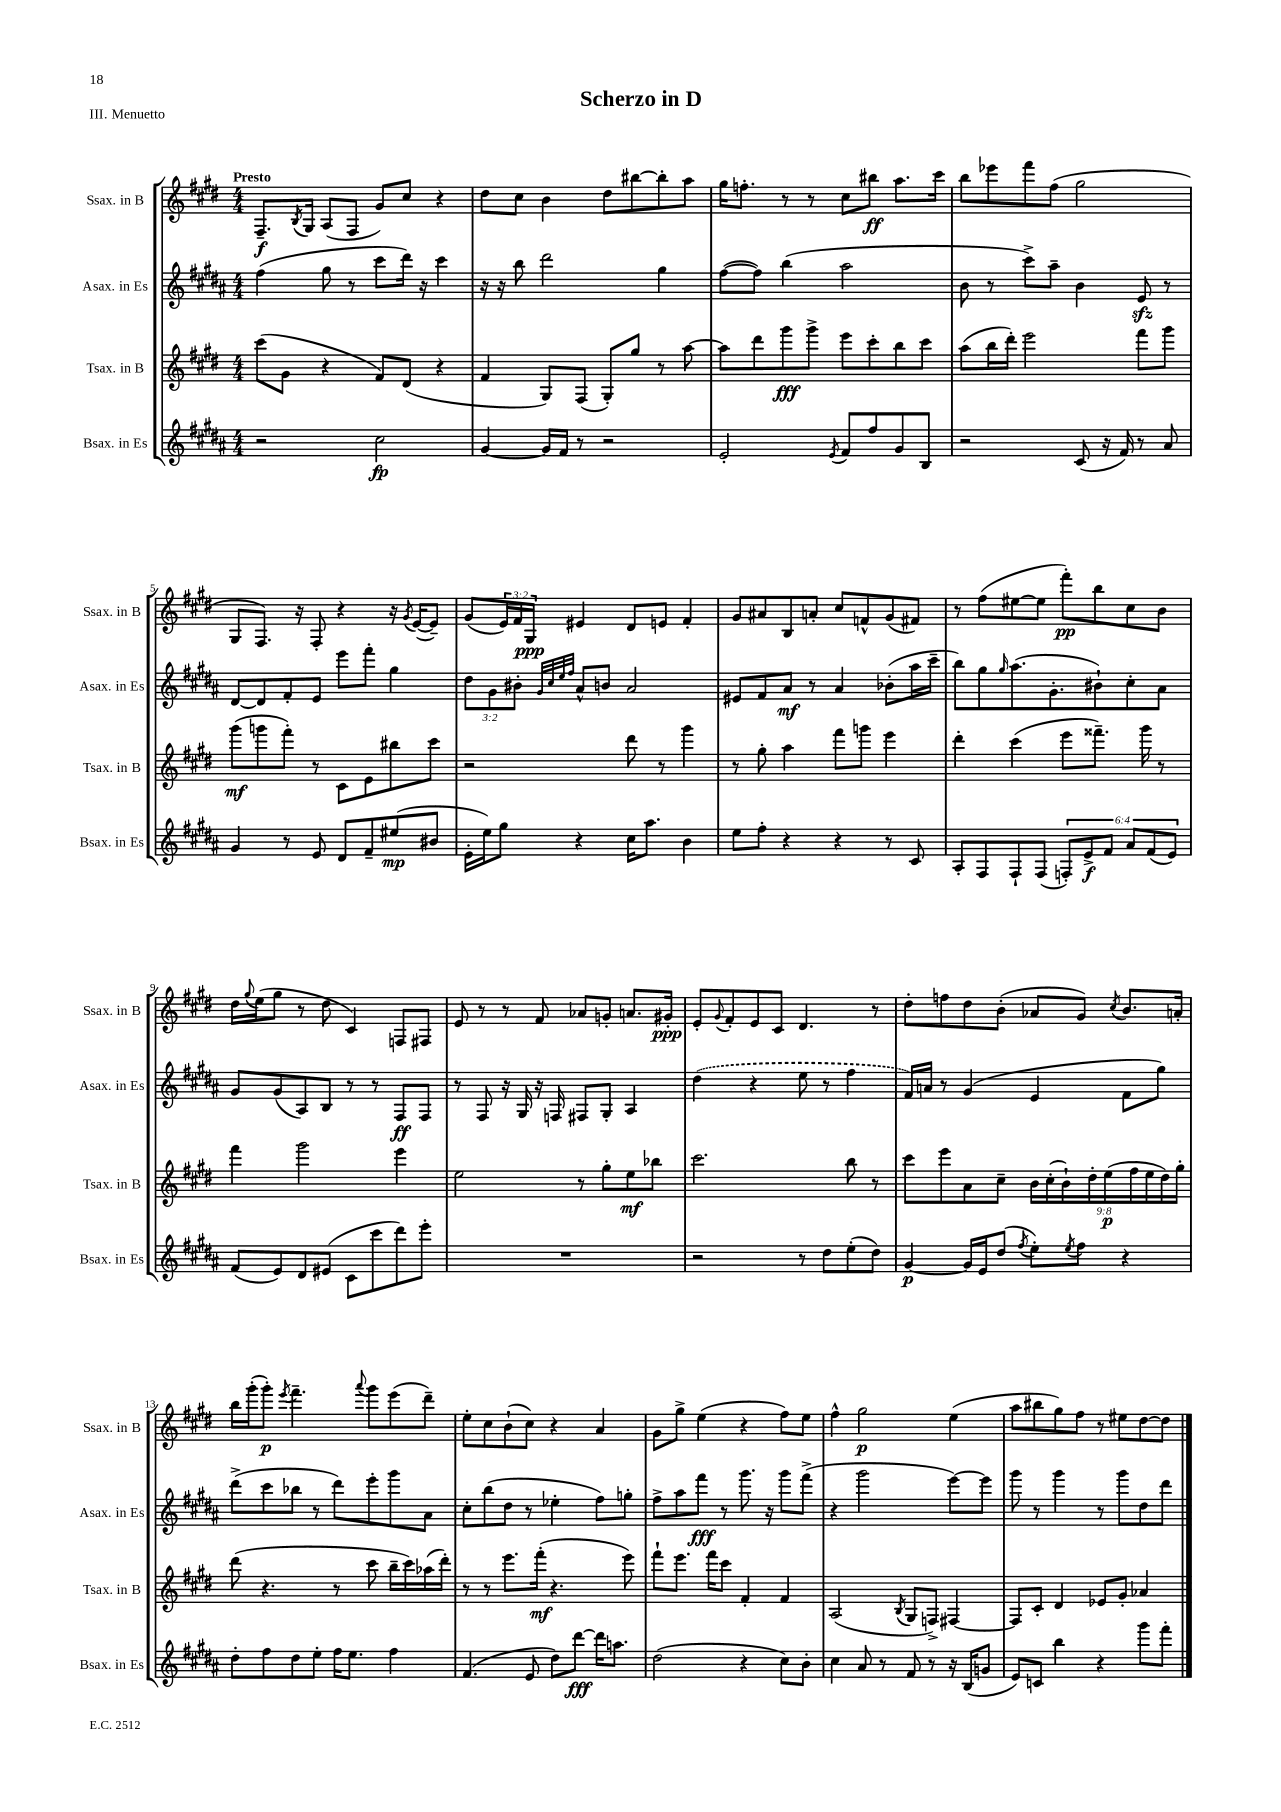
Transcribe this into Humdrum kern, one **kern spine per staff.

**kern	**dynam	**kern	**dynam	**kern	**dynam	**kern	**dynam
*part4	*part4	*part3	*part3	*part2	*part2	*part1	*part1
*staff4	*staff4	*staff3	*staff3	*staff2	*staff2	*staff1	*staff1
*I"Bsax. in Es	*	*I"Tsax. in B	*	*I"Asax. in Es	*	*I"Ssax. in B	*
*I'Bsax. in Es	*	*I'Tsax. in B	*	*I'Asax. in Es	*	*I'Ssax. in B	*
*clefG2	*	*clefG2	*	*clefG2	*	*clefG2	*
*k[f#c#g#d#a#]	*	*k[f#c#g#d#]	*	*k[f#c#g#d#a#]	*	*k[f#c#g#d#]	*
*M4/4	*	*M4/4	*	*M4/4	*	*M4/4	*
=1	=1	=1	=1	=1	=1	=1	=1
!	!	!	!	!	!	!LO:TX:a:B:t=Presto	!
2r	.	(8ccc#\L	.	(4ff#\	.	8.F#~/L	f
.	.	8g#\J	.	.	.	.	.
.	.	.	.	.	.	8qB/	.
.	.	.	.	.	.	16G#/Jk	.
.	.	4r	.	8gg#\	.	(8A/L	.
.	.	.	.	8r	.	8F#/J	.
2cc#\	fp	8f#/L)	.	8ccc#\L	.	8g#/L)	.
.	.	(8d#/J	.	16ddd#\Jk)	.	8cc#/J	.
.	.	.	.	16r	.	.	.
.	.	4r	.	4ccc#\	.	4r	.
=2	=2	=2	=2	=2	=2	=2	=2
[4g#/	.	4f#/	.	16r	.	8dd#\L	.
.	.	.	.	16r	.	.	.
.	.	.	.	8bb\	.	8cc#\J	.
16g#/LL]	.	8G#/L)	.	2ddd#\	.	4b\	.
16f#/JJ	.	.	.	.	.	.	.
8r	.	(8F#/J	.	.	.	.	.
2r	.	8G#'/L)	.	.	.	8dd#\L	.
.	.	8gg#/J	.	.	.	[8bb#X\	.
.	.	8r	.	4gg#\	.	8bb#'\]	.
.	.	[8aa\	.	.	.	8aa\J	.
=3	=3	=3	=3	=3	=3	=3	=3
2e'/	.	8aa\L]	.	([8ff#\L	.	16gg#\KL	.
.	.	.	.	.	.	8.ffn'\J	.
.	.	8ddd#\	.	8ff#\J])	.	.	.
.	.	8ggg#\	fff	(4bb\	.	8r	.
.	.	8ggg#^\J	.	.	.	8r	.
8qe/	.	.	.	.	.	.	.
8f#/L	.	8eee\L	.	2aa#\	.	8cc#\L	.
8ff#/	.	8ccc#'\	.	.	.	8bb#X\J	ff
8g#/	.	8bb\	.	.	.	8.aa\L	.
8B/J	.	8ccc#\J	.	.	.	.	.
.	.	.	.	.	.	16ccc#\Jk	.
=4	=4	=4	=4	=4	=4	=4	=4
2r	.	(8aa\L	.	8b\	.	8bb\L	.
.	.	16bb\L	.	8r	.	8eee-X\	.
.	.	16ddd#'\JJ)	.	.	.	.	.
.	.	2eee\	.	8ccc#^\L)	.	8fff#\	.
.	.	.	.	8aa#~\J	.	(8ff#\J	.
(8c#/	.	.	.	4b\	.	2gg#\	.
16r	.	.	.	.	.	.	.
16f#/)	.	.	.	.	.	.	.
8r	.	8fff#\L	.	8ezz/	.	.	.
8a#/	.	8ggg#\J	.	8r	.	.	.
!!LO:LB:g=z
=5	=5	=5	=5	=5	=5	=5	=5
4g#/	.	(8ggg#\L	mf	[8d#/L	.	8G#/L	.
.	.	8gggn\	.	8d#/]	.	8.F#/J)	.
8r	.	8fff#'\J)	.	8f#'/	.	.	.
.	.	.	.	.	.	16r	.
8e/	.	8r	.	8e/J	.	8F#'/	.
8d#/L	.	8c#\L	.	8eee\L	.	4r	.
8f#~/	.	8e\	.	8fff#'\J	.	.	.
(8ee#X/	mp	8bb#X\	.	4gg#\	.	16r	.
.	.	.	.	.	.	8qg#/	.
.	.	.	.	.	.	([16e/KL	.
8b#X/J	.	8ccc#\J	.	.	.	8e~/J])	.
=6	=6	=6	=6	=6	=6	=6	=6
16e'\LL	.	2r	.	12dd#\L	.	(8g#/L	.
16ee\J)	.	.	.	.	.	.	.
.	.	.	.	12g#\	.	.	.
8gg#\J	.	.	.	.	.	24e/L)	.
.	.	.	.	12b#X'\J	.	24f#/	.
.	.	.	.	.	.	24G#/JJ	ppp
.	.	.	.	32qqg#/LLL	.	.	.
.	.	.	.	32qqcc#/	.	.	.
.	.	.	.	32qqee/	.	.	.
.	.	.	.	32qqff#/JJJ	.	.	.
4r	.	.	.	8a#^^/L	.	4e#X/	.
.	.	.	.	8bn/J	.	.	.
16cc#\KL	.	8ddd#\	.	2a#/	.	8d#/L	.
8.aa#\J	.	.	.	.	.	.	.
.	.	8r	.	.	.	8en/J	.
4b\	.	4ggg#\	.	.	.	4f#'/	.
=7	=7	=7	=7	=7	=7	=7	=7
8ee\L	.	8r	.	8e#X/L	.	8g#/L	.
8ff#'\J	.	8gg#'\	.	8f#/	.	8a#X/	.
4r	.	4aa\	.	8a#/J	mf	8B/	.
.	.	.	.	8r	.	8an'/J	.
4r	.	8fff#\L	.	4a#/	.	8cc#/L	.
.	.	8gggn\J	.	.	.	8fn^^/	.
8r	.	4eee\	.	(8b-X'\L	.	(8g#/	.
8c#/	.	.	.	16aa#\L	.	8f#X/J)	.
.	.	.	.	16ccc#~\JJ	.	.	.
=8	=8	=8	=8	=8	=8	=8	=8
8A#'/L	.	4ddd#'\	.	8bb\L)	.	8r	.
8F#/	.	.	.	8gg#\	.	(8ff#\L	.
.	.	.	.	16qqgg#/	.	.	.
8F#`/	.	(4ccc#\	.	(8.aa#\	.	[8ee#X\	.
(8F#/J	.	.	.	.	.	8ee#\J]	.
.	.	.	.	8.g#'\	.	.	.
12Fn'/L)	.	8eee\L	.	.	.	8fff#'\L)	pp
12e^/	f	.	.	.	.	.	.
.	.	8.fff##X~\J)	.	8b#X`\)	.	8bb\	.
12f#/J	.	.	.	.	.	.	.
12a#/L	.	.	.	8cc#'\	.	8cc#\	.
.	.	16ggg#\	.	.	.	.	.
(12f#/	.	.	.	.	.	.	.
.	.	8r	.	8a#\J	.	8b\J	.
12e/J)	.	.	.	.	.	.	.
!!LO:LB:g=z
=9	=9	=9	=9	=9	=9	=9	=9
(8f#/L	.	4fff#\	.	8g#/L	.	16dd#\LL	.
.	.	.	.	.	.	8qqgg#/	.
.	.	.	.	.	.	(16ee\J	.
8e/)	.	.	.	(8g#/	.	8gg#\J	.
8d#/	.	2ggg#\	.	8A#/)	.	8r	.
(8e#X/J	.	.	.	8B/J	.	8dd#\	.
8c#\L	.	.	.	8r	.	4c#/)	.
8ccc#\	.	.	.	8r	.	.	.
8ddd#\)	.	4eee\	.	8F#/L	ff	8Fn/L	.
8eee'\J	.	.	.	8F#/J	.	8F#X/J	.
=10	=10	=10	=10	=10	=10	=10	=10
1r	.	2ee\	.	8r	.	8e/	.
.	.	.	.	8F#/	.	8r	.
.	.	.	.	16r	.	8r	.
.	.	.	.	16G#/	.	.	.
.	.	.	.	16r	.	8f#/	.
.	.	.	.	16Fn/	.	.	.
.	.	8r	.	8F#X/L	.	8a-X/L	.
.	.	8gg#'\L	.	8G#'/J	.	8gn'/J	.
.	.	8ee\	mf	4A#/	.	8.an/L	.
.	.	8bb-X\J	.	.	.	.	.
.	.	.	.	.	.	16g#X'/Jk	ppp
=11	=11	=11	=11	=11	=11	=11	=11
2r	.	2.ccc#\	.	(4dd#\	.	8e'/L	.
.	.	.	.	.	.	8qqg#/	.
.	.	.	.	.	.	8f#'/	.
.	.	.	.	4r	.	8e/	.
.	.	.	.	.	.	8c#/J	.
8r	.	.	.	8ee\	.	4.d#/	.
8dd#\L	.	.	.	8r	.	.	.
(8ee'\	.	8bb\	.	4ff#\	.	.	.
8dd#\J)	.	8r	.	.	.	8r	.
=12	=12	=12	=12	=12	=12	=12	=12
[4g#/	p	8ccc#\L	.	16f#/LL)	.	8dd#'\L	.
.	.	.	.	16an/JJ	.	.	.
.	.	8eee\	.	8r	.	8ffn\	.
16g#/LL]	.	8a\	.	(4g#/	.	8dd#\	.
16e/J	.	.	.	.	.	.	.
(8dd#/J	.	8cc#~\J	.	.	.	(8b'\J	.
8qff#/	.	.	.	.	.	.	.
8ee'\L)	.	18b\LL	.	4e/	.	8a-X/L	.
.	.	(18cc#'\	.	.	.	.	.
.	.	18b`\)	.	.	.	.	.
8qee/	.	.	.	.	.	.	.
8ff#\J	.	.	.	.	.	8g#/J)	.
.	.	18dd#'\	.	.	.	.	.
.	.	(18ee\	p	.	.	.	.
.	.	.	.	.	.	8qcc#/	.
4r	.	.	.	8f#\L	.	8.b/L	.
.	.	18ff#\	.	.	.	.	.
.	.	18ee\	.	.	.	.	.
.	.	.	.	8gg#\J)	.	.	.
.	.	18dd#\)	.	.	.	.	.
.	.	.	.	.	.	16an'/Jk	.
.	.	18gg#'\JJ	.	.	.	.	.
!!LO:LB:g=z
=13	=13	=13	=13	=13	=13	=13	=13
8dd#'\L	.	(8ddd#\	.	(8ddd#^\L	.	16bb\LL	.
.	.	.	.	.	.	(16ggg#'\J	.
8ff#\	.	4.r	.	8ccc#\	.	8ggg#'\J)	p
.	.	.	.	.	.	8qeee/	.
8dd#\	.	.	.	8bb-X\J	.	4.fff#~\	.
8ee'\J	.	.	.	8r	.	.	.
16ff#\KL	.	8r	.	8ddd#\L)	.	.	.
8.ee\J	.	.	.	.	.	.	.
.	.	.	.	.	.	8qqaaa/	.
.	.	8ccc#\	.	8eee'\	.	8ggg#\L	.
4ff#\	.	16bb~\LL	.	8ggg#\	.	(8eee\	.
.	.	16ccc#\)	.	.	.	.	.
.	.	(16aa-X\	.	8a#\J	.	8ddd#~\J)	.
.	.	16ddd#'\JJ)	.	.	.	.	.
=14	=14	=14	=14	=14	=14	=14	=14
(4.f#/	.	8r	.	8cc#'\L	.	8ee'\L	.
.	.	8r	.	(8bb\	.	8cc#\	.
.	.	8.eee\L	.	8dd#\J	.	(8b`\	.
8e/	.	.	.	8r	.	8cc#\J)	.
.	.	(16fff#'\Jk	mf	.	.	.	.
8dd#\L)	.	4.r	.	4ee-X'\	.	4r	.
[8ddd#\J	fff	.	.	.	.	.	.
16ddd#\KL]	.	.	.	8ff#\L)	.	4a/	.
8.aan\J	.	.	.	.	.	.	.
.	.	8eee\)	.	8ggn'\J	.	.	.
=15	=15	=15	=15	=15	=15	=15	=15
(2dd#\	.	8fff#`\L	.	8ff#^\L	.	8g#\L	.
.	.	8.eee\J	.	8aa#\	.	8gg#^\J	.
.	.	.	.	8fff#\J	fff	(4ee\	.
.	.	16fff#\KL	.	.	.	.	.
.	.	8ccc#\J	.	8r	.	.	.
4r	.	4f#'/	.	8.ggg#\	.	4r	.
.	.	.	.	16r	.	.	.
8cc#\L)	.	4f#/	.	8ggg#\L	.	8ff#\L)	.
8b'\J	.	.	.	(8fff#^\J	.	8ee\J	.
=16	=16	=16	=16	=16	=16	=16	=16
4cc#\	.	(2A/	.	4r	.	4ff#^^\	.
8a#/	.	.	.	2ggg#\	.	2gg#\	p
8r	.	.	.	.	.	.	.
.	.	8qB/	.	.	.	.	.
8f#/	.	8G#/L	.	.	.	.	.
8r	.	8Fn^/J)	.	.	.	.	.
16r	.	[4F#X/	.	[8eee\L)	.	(4ee\	.
(16B/KL	.	.	.	.	.	.	.
8gn/J	.	.	.	8eee\J]	.	.	.
=17	=17	=17	=17	=17	=17	=17	=17
8e/L)	.	8F#/L]	.	8ggg#\	.	8aa\L	.
8cn/J	.	8c#'/J	.	8r	.	8bb#X\	.
4bb\	.	4d#/	.	4ggg#\	.	8gg#\)	.
.	.	.	.	.	.	8ff#\J	.
4r	.	8e-X/L	.	8r	.	8r	.
.	.	8g#'/J	.	8ggg#\L	.	8ee#X\L	.
8ggg#\L	.	4a-X/	.	8dd#\	.	[8dd#\	.
8fff#'\J	.	.	.	8ddd#\J	.	8dd#\J]	.
==	==	==	==	==	==	==	==
*-	*-	*-	*-	*-	*-	*-	*-
